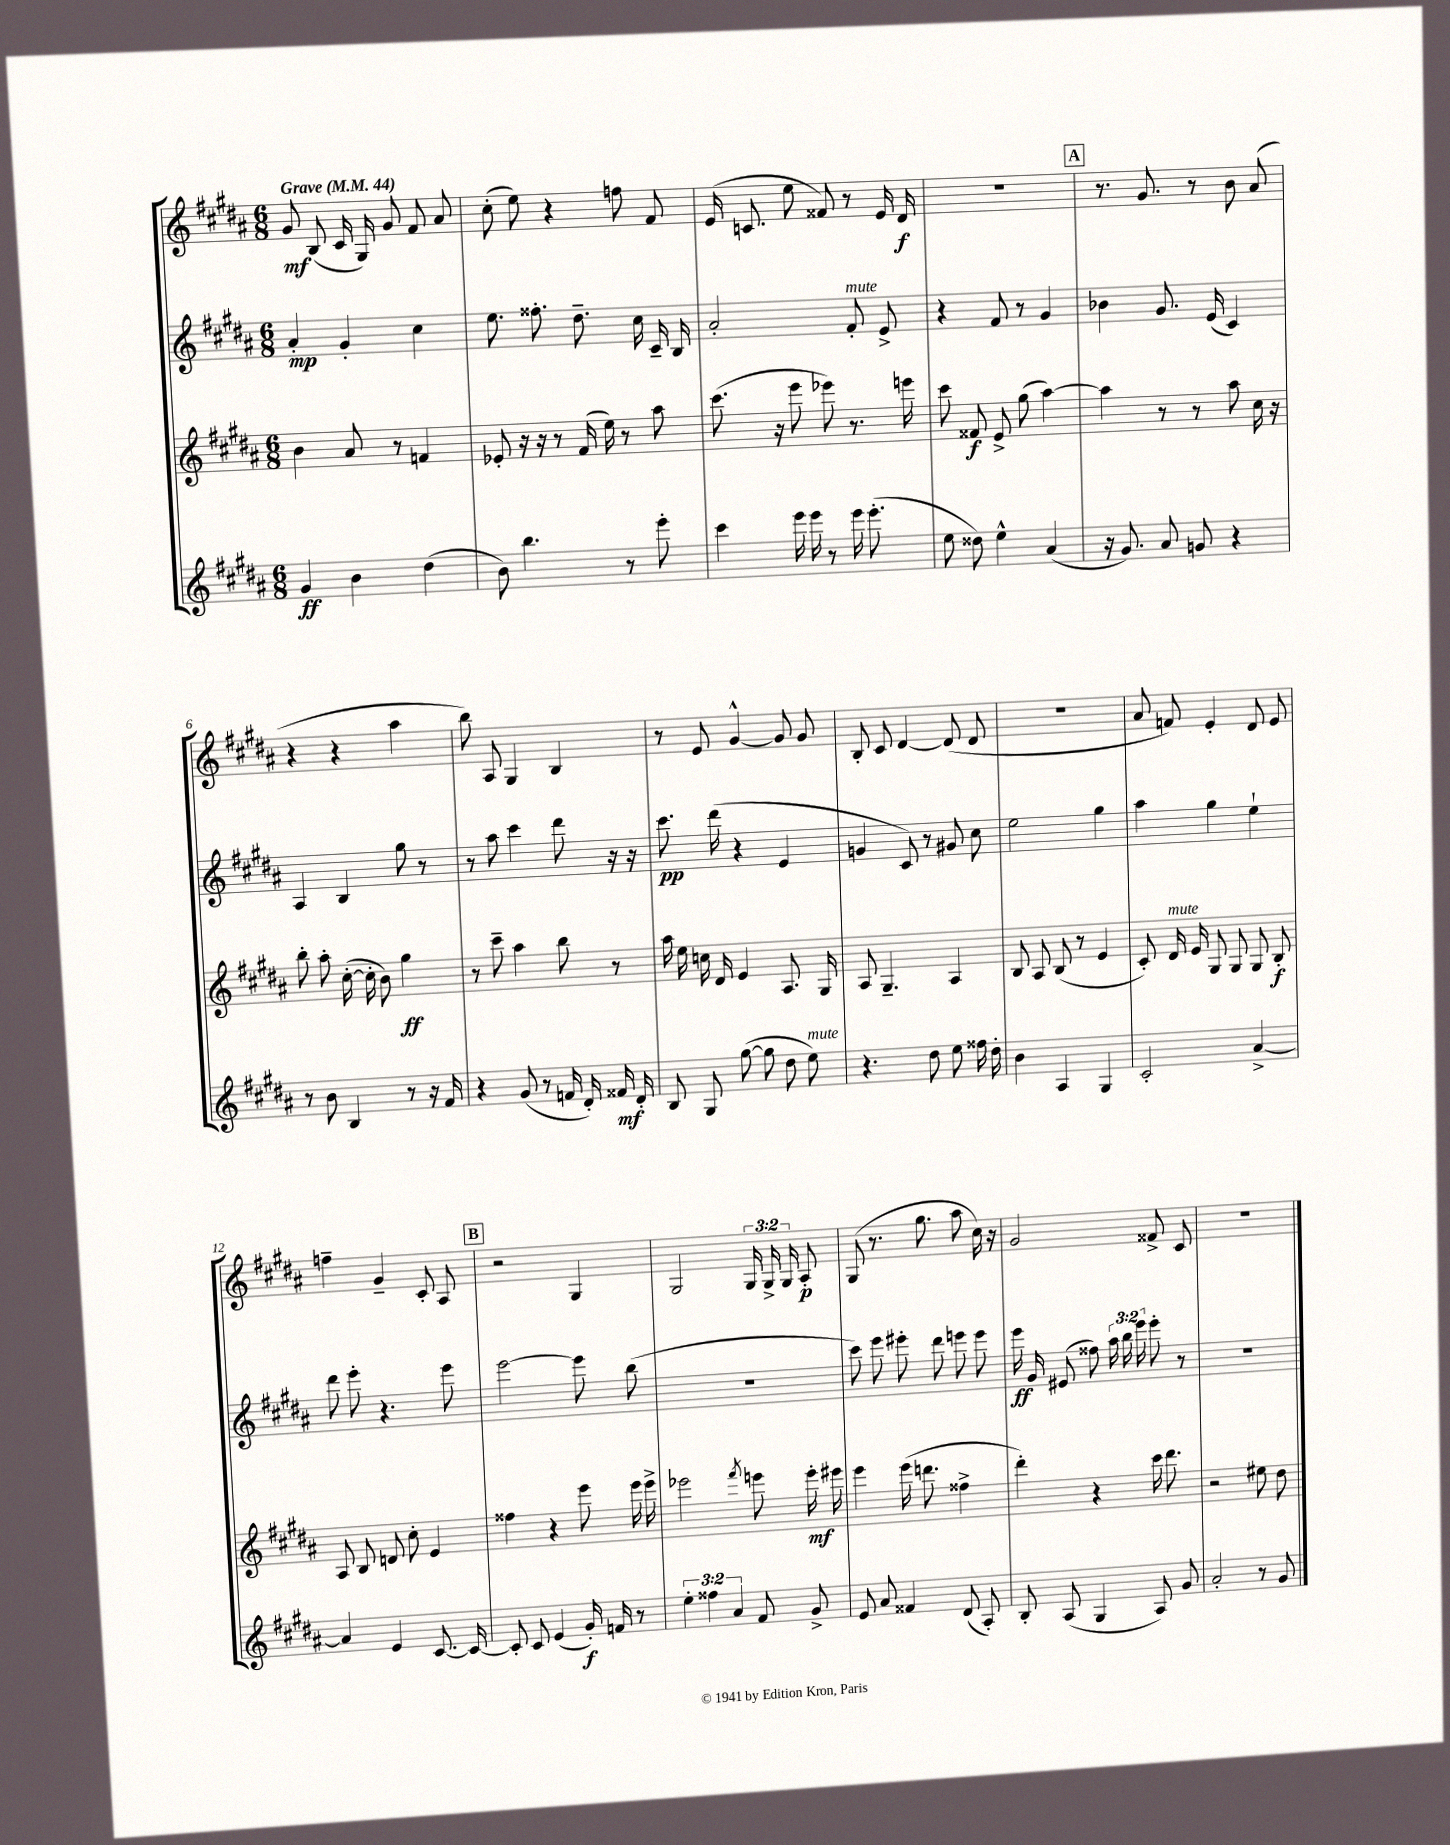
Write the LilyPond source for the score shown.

<<
\new StaffGroup <<
\new Staff = "s0" {
    \clef treble \key b \major \numericTimeSignature \time 6/8 \override Staff.TupletNumber.text = #tuplet-number::calc-fraction-text \tempo "Grave" 4 = 44
    \autoBeamOff gis'8\mf b8( cis'16 gis16) gis'8 fis'8 ais'8 |
    cis''8-.( e''8) r4 f''8 fis'8 |
    e'16( c'8. e''8 fisis'8) r8 e'16 dis'16\f |
    R2. |
    \mark \markup { \box "A" } r8. gis'8. r8 b'8 ais'8( |
    r4 r4 ais''4 |
    b''8) ais8 gis4 b4 |
    r8 e'8 gis'4~-^ gis'8 gis'8 |
    b8-. cis'8 dis'4~ dis'8( dis'8 |
    R2. |
    ais'8 f'8) e'4-. dis'8 e'8 |
    f''4-- gis'4-- cis'8-. ais8 |
    \mark \markup { \box "B" } r2 gis4 |
    gis2 \tuplet 3/2 { gis16 gis16-> gis16 } ais8-.\p |
    gis8( r8. gis''8. ais''8 cis''16) r16 |
    gis'2 fisis'8-> cis'8 |
    R2. \bar "|." |
}
\new Staff = "s1" {
    \clef treble \key b \major \numericTimeSignature \time 6/8 \override Staff.TupletNumber.text = #tuplet-number::calc-fraction-text
    \autoBeamOff ais'4-.\mp gis'4-. cis''4 |
    e''8. fisis''8.-. dis''8.-- cis''16 cis'16-- b16 |
    ais'2-. fis'8-.^\markup { \italic "mute" } e'8-> |
    r4 fis'8 r8 gis'4 |
    \mark \markup { \box "A" } bes'4 gis'8. e'16( cis'4) |
    ais4 b4 gis''8 r8 |
    r8 ais''8 cis'''4 dis'''8 r16 r16 |
    cis'''8.\pp dis'''16( r4 e'4 |
    g'4 cis'8) r8 gis'8 cis''8 |
    e''2 gis''4 |
    ais''4 gis''4 e''4-! |
    dis'''8 e'''8-. r4. e'''8 |
    \mark \markup { \box "B" } e'''2~ e'''8 b''8( |
    R2. |
    cis'''8) e'''8 eis'''8-. dis'''8 e'''8 e'''8 |
    e'''16\ff gis'16 eis'8( fisis''8) \tuplet 3/2 { ais''16 b''16 e'''16 } e'''8-. r8 |
    R2. \bar "|." |
}
\new Staff = "s2" {
    \clef treble \key b \major \numericTimeSignature \time 6/8
    \autoBeamOff b'4 ais'8 r8 f'4 |
    ees'8-. r16 r16 r8 fis'16( e''16) r8 ais''8 |
    cis'''8.( r16 e'''8 ees'''8) r8. e'''16 |
    cis'''8 fisis'8\f e'8-> gis''8( ais''4~) |
    \mark \markup { \box "A" } ais''4 r8 r8 ais''8 cis''16 r16 |
    b''8-. ais''8-. cis''16~-.( cis''16-. b'8) gis''4\ff |
    r8 cis'''8-- ais''4 b''8 r8 |
    ais''16 e''16 c''16 dis'16 e'4 ais8. gis16 |
    ais8 gis4.-- ais4 |
    b8 ais8 b8( r8 e'4 |
    cis'8-.) dis'16^\markup { \italic "mute" } e'16 gis8 gis8 gis8 b8-.\f |
    ais8 b8 d'8 cis''8-. e'4 |
    \mark \markup { \box "B" } fisis''4 r4 e'''8 e'''16 e'''16-> |
    ees'''2 \acciaccatura { fis'''8 } e'''8 e'''16-.\mf eis'''16 |
    e'''4 e'''16( d'''8. fisis''4-> |
    dis'''4-.) r4 cis'''16 dis'''8. |
    r2 eis''8 dis''8 \bar "|." |
}
\new Staff = "s3" {
    \clef treble \key b \major \numericTimeSignature \time 6/8 \override Staff.TupletNumber.text = #tuplet-number::calc-fraction-text
    \autoBeamOff gis'4\ff b'4 dis''4( |
    b'8) b''4. r8 e'''8-. |
    cis'''4 e'''16 e'''16 r8 e'''16 e'''8.-.( |
    e''8 disis''8) e''4-^ ais'4( |
    \mark \markup { \box "A" } r16 gis'8.) ais'8 g'8 r4 |
    r8 b'8 b4 r8 r16 fis'16 |
    r4 gis'8( r8 f'16 dis'16-.) fisis'16\mf dis'16-. |
    b8 gis8 gis''8~( gis''8 dis''8 e''8^\markup { \italic "mute" }) |
    r4. dis''8 e''8 fisis''16 dis''16-. |
    b'4 ais4 gis4 |
    cis'2-. ais'4~-> |
    ais'4 e'4 cis'8.~ cis'16~ |
    \mark \markup { \box "B" } cis'8-. cis'8 e'4( gis'16-.\f) f'16 r8 |
    \tuplet 3/2 { e''4-. fisis''4 ais'4 } fis'8 gis'8-> |
    e'8 ais'8 fisis'4 dis'8( ais8-.) |
    b8-. ais8( gis4 ais8) gis'8 |
    ais'2-. r8 gis'8 \bar "|." |
}
>>
>>
